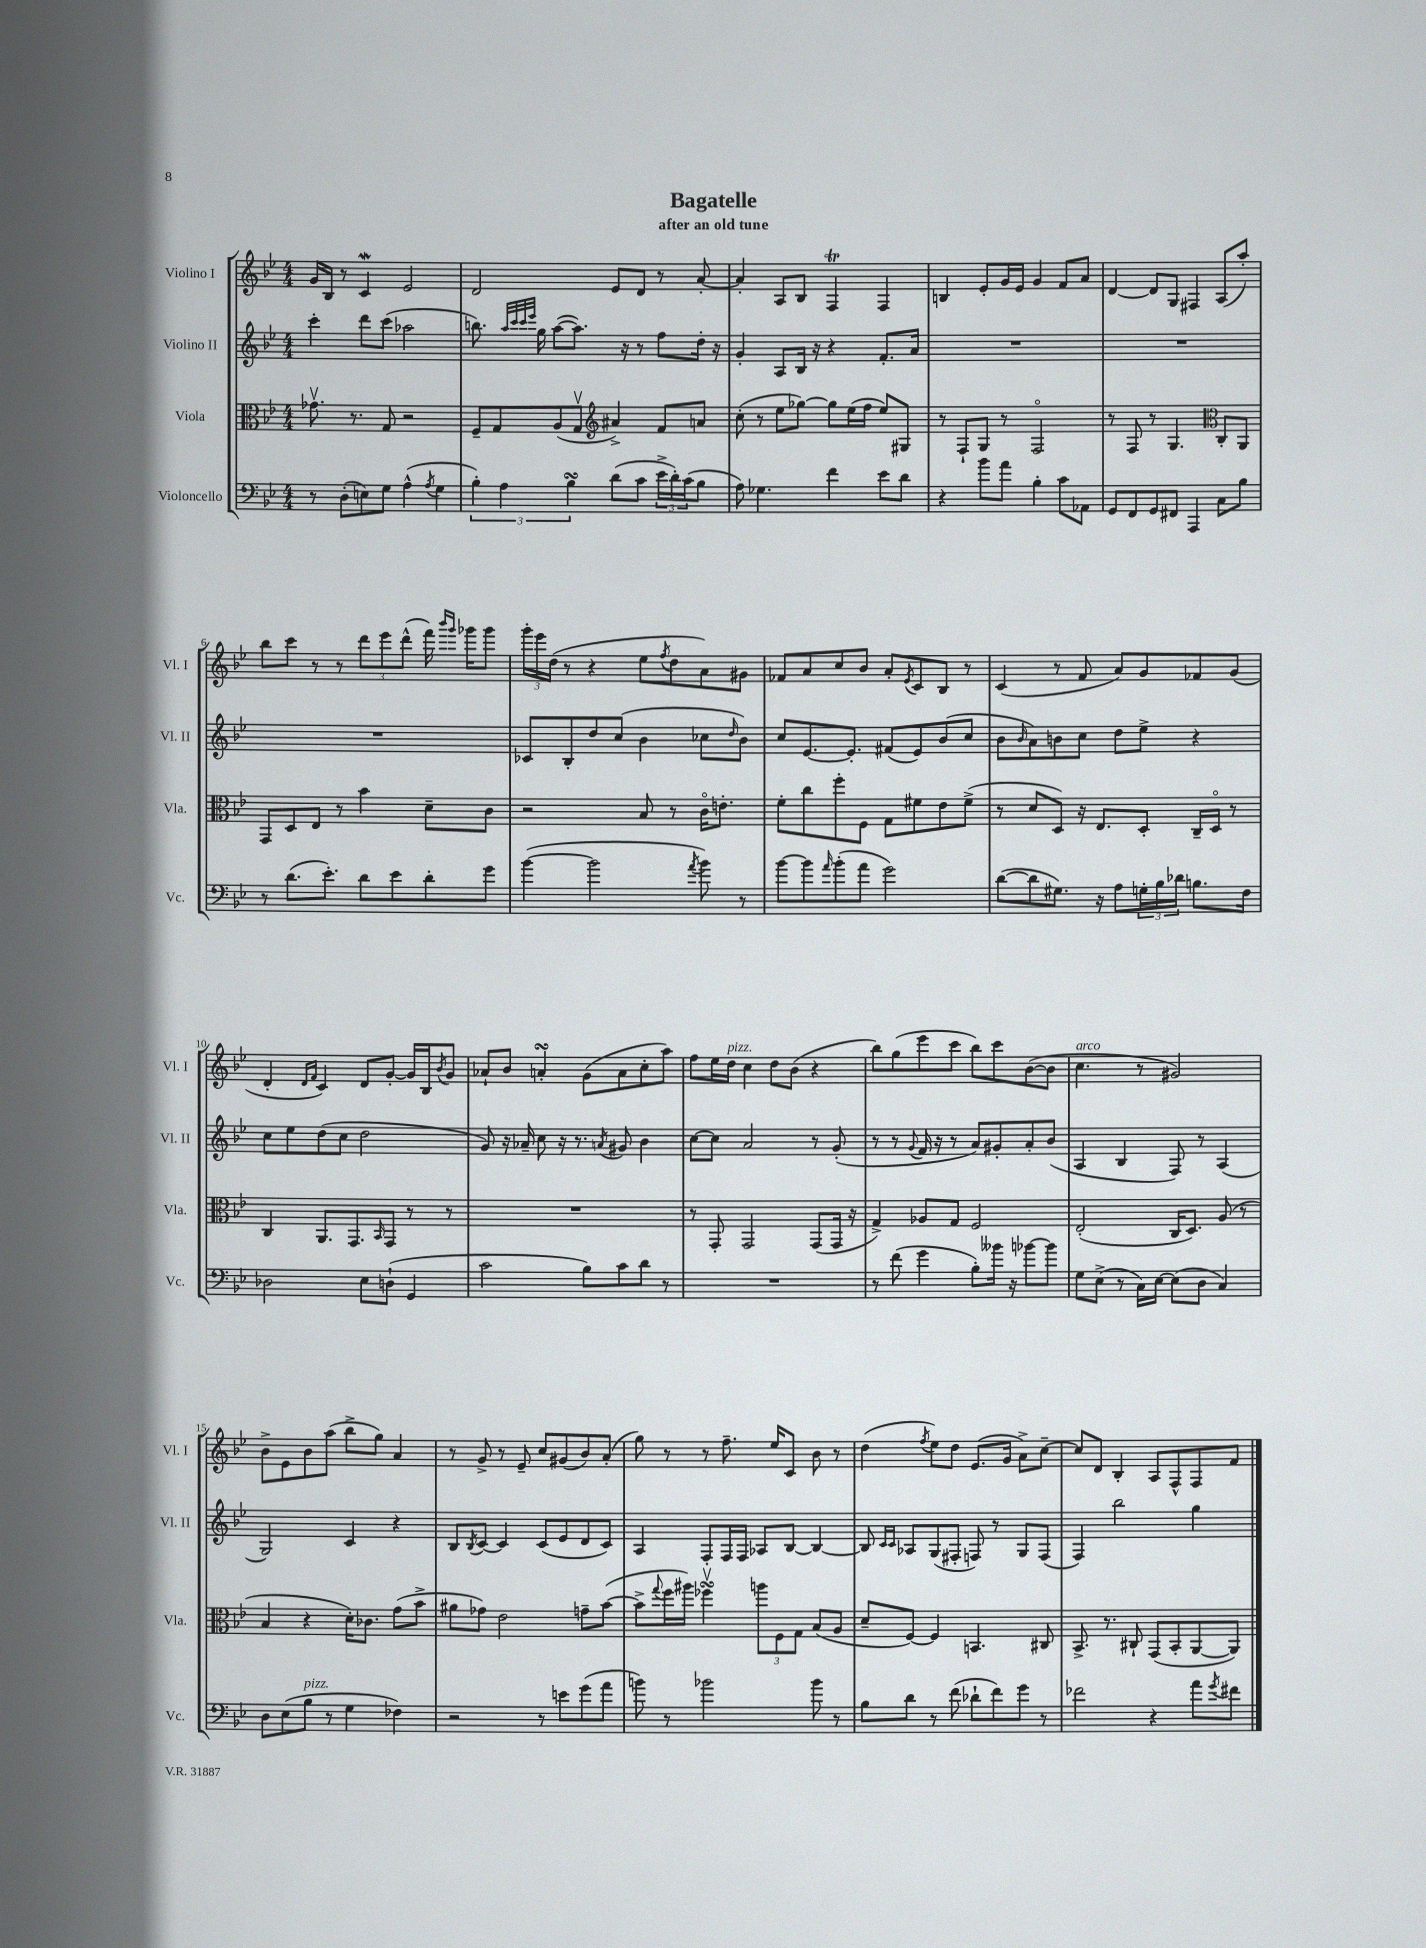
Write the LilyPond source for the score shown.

\header { title = "Bagatelle" subtitle = "after an old tune" }
<<
\new StaffGroup <<
\new Staff = "s0" \with { instrumentName = "Violino I" shortInstrumentName = "Vl. I" } {
    \clef treble \key bes \major \numericTimeSignature \time 4/4
    g'16 bes16 r8 c'4\mordent ees'2 |
    d'2 ees'8 d'8 r8 a'8~-. |
    a'4-. a8 bes8 f4\trill f4 |
    b4 ees'8-. g'16 ees'16 g'4 f'8 a'8 |
    d'4~ d'8 g8 fis4 a8( a''8-.) |
    bes''8 c'''8 r8 r8 \tuplet 3/2 { d'''8 ees'''8 d'''8-^( } f'''16) \grace { bes'''16 g'''16 } ges'''16 ges'''8 |
    \tuplet 3/2 { g'''16-. ees'''16 d''16( } r8 r4 ees''8 \acciaccatura { f''8 } d''8 a'8) gis'8 |
    fes'8 a'8 c''8 bes'8 a'8-. \acciaccatura { ees'8 } c'8 bes8 r8 |
    c'4( r8 f'8 a'8) g'8 fes'8 g'8( |
    d'4-. \grace { d'16 f'16 } c'4) d'8 g'8~-. g'16 bes16 \acciaccatura { bes'8 } g'8 |
    aes'8-! bes'8 a'4-.\turn g'8( a'8 c''8-. a''8) |
    f''8 ees''16 d''16^\markup { \italic "pizz." } c''4 d''8 bes'8( r4 |
    bes''8) g''8( ees'''8 c'''8 bes''8) c'''8 bes'8~( bes'8 |
    c''4.^\markup { \italic "arco" } r8 gis'2) |
    bes'8-> ees'8 bes'8 a''8( bes''8-> g''8) a'4 |
    r8 g'8-> r8 ees'8-- c''8 gis'8( bes'8) a'8-.( |
    g''8) r8 r8 f''8.-- ees''16 c'8 bes'8 r8 |
    d''4( \acciaccatura { f''8 } ees''8) d''8 ees'8.( g'16 a'8->) c''8~-- |
    c''8 d'8 bes4-. a8 f8-^ f8 f'8 \bar "|." |
}
\new Staff = "s1" \with { instrumentName = "Violino II" shortInstrumentName = "Vl. II" } {
    \clef treble \key bes \major \numericTimeSignature \time 4/4
    c'''4-. d'''8 c'''8( aes''2 |
    b''8.) \grace { a''32 c'''32 c'''32 ees'''32 } g''16 a''8~( a''8.) r16 r8 f''8 d''16-. r16 |
    g'4-. a8 bes16 r16 r4 f'8.-. a'16 |
    R1 |
    R1 |
    R1 |
    ces'8 bes8-. d''8 c''8( bes'4 ces''8 \grace { d''16 } bes'8) |
    c''8 ees'8.~ ees'8.-. fis'8( ees'8) bes'8( c''8 |
    bes'8 \grace { bes'16 } a'8) b'8 c''8 d''8 ees''8-> r4 |
    c''8 ees''8 d''8( c''8 d''2 |
    g'8) r16 aes'16-- c''8 r16 r8. \acciaccatura { a'8 } gis'8 bes'4 |
    c''8~ c''8 a'2 r8 g'8-.( |
    r8 r8 \appoggiatura { g'8 } f'16 r16 r8 a'8) gis'8-. a'8-. bes'8( |
    a4 bes4 f8) r8 a4( |
    g2) c'4 r4 |
    bes8 \acciaccatura { bes8 } c'8~ c'4 c'8( ees'8 d'8 c'8) |
    a4 f8-. f16 f16 aes8 bes8~ bes4~ |
    bes8 \grace { c'16 c'16 } aes8 g8( fis8-. f8) r8 g8 f8( |
    f4) bes''2 g''4 \bar "|." |
}
\new Staff = "s2" \with { instrumentName = "Viola" shortInstrumentName = "Vla." } {
    \clef alto \key bes \major \numericTimeSignature \time 4/4
    ges'8.\upbow r8. g8 r2 |
    f8-- g8 a8( g8\upbow \clef treble ais'4->) f'8 a'8 |
    c''8-.( r8 ees''8 ges''8~) ges''8 ees''16( f''16 ees''8) gis8 |
    r8 f8-! g8 r8 f2\flageolet |
    r8 f8 r8 g4. \clef alto c8-. a,8 |
    g,8 d8 ees8 r8 bes'4 d'8-- c'8 |
    r2 bes8 r8 c'16\flageolet e'8.-. |
    f'8-. c''8 f''8-. f8 g8 fis'8 ees'8 fis'8->( |
    r8 d'8 d8) r16 ees8. d8-. c16-- d16\flageolet r8 |
    c4 a,8. g,8. \grace { bes,16 } g,8 r8 r8 |
    R1 |
    r8 g,8-. g,2 g,8( g,16 r16 |
    g4->) aes8 g8 f2 |
    ees2-.( c16 d8.) a8( r8 |
    bes4 r4 d'16-.) ces'8. g'8( bes'8-> |
    ais'8 ges'8) ees'2 g'8-- bes'8~( |
    bes'8-> \appoggiatura { g''8 } f''16 ais''16) fes''4\upbow\turn \tuplet 3/2 { a''8 f8 g8 } bes8( a8 |
    d'8-- f8~) f4 b,4. cis8 |
    bes,8.-> r8. cis8-! g,8( bes,8-. a,8~ a,8) \bar "|." |
}
\new Staff = "s3" \with { instrumentName = "Violoncello" shortInstrumentName = "Vc." } {
    \clef bass \key bes \major \numericTimeSignature \time 4/4
    r8 d8-.( e8) g8 a4-^( \acciaccatura { a8 } g4 |
    \tuplet 3/2 { bes4-.) a4 bes4\turn } d'8( c'8 \tuplet 3/2 { ees'16-> d'16-.) c'16( } bes8 |
    a8) ges4. f'4 ees'8 d'8 |
    r4 bes'8 a'8 bes4-. c'8 aes,8 |
    g,8 f,8 g,8 fis,8 a,,4 c8 bes8 |
    r8 d'8.( ees'8.-.) d'8 ees'8 d'8-. g'8 |
    bes'4~( bes'2 \acciaccatura { a'8 } bes'8) r8 |
    bes'8~ bes'8 \grace { a'16 } bes'8-.( a'8 g'2) |
    d'8~( d'8 gis8.) r16 a8 \tuplet 3/2 { g16-. bes16 des'16 } b8. f16 |
    des2 ees8 d8-!( g,4 |
    c'2 bes8) c'8 d'8 r8 |
    R1 |
    r8 f'8( g'4 bes8-.) beses'16 r16 bes'8~ bes'8 |
    g8 ees8->( r8 c16) ees16~ ees8( d8 c4) |
    d8 ees8( bes8^\markup { \italic "pizz." } r8 g4 fes4) |
    r2 r8 e'8 g'8( a'8 |
    b'8) r8 bes'2 bes'8 r8 |
    bes8 d'8 r8 f'8( des'8-! f'8) g'8 r8 |
    fes'2 r4 a'8 \acciaccatura { g'8 } fis'8 \bar "|." |
}
>>
>>
